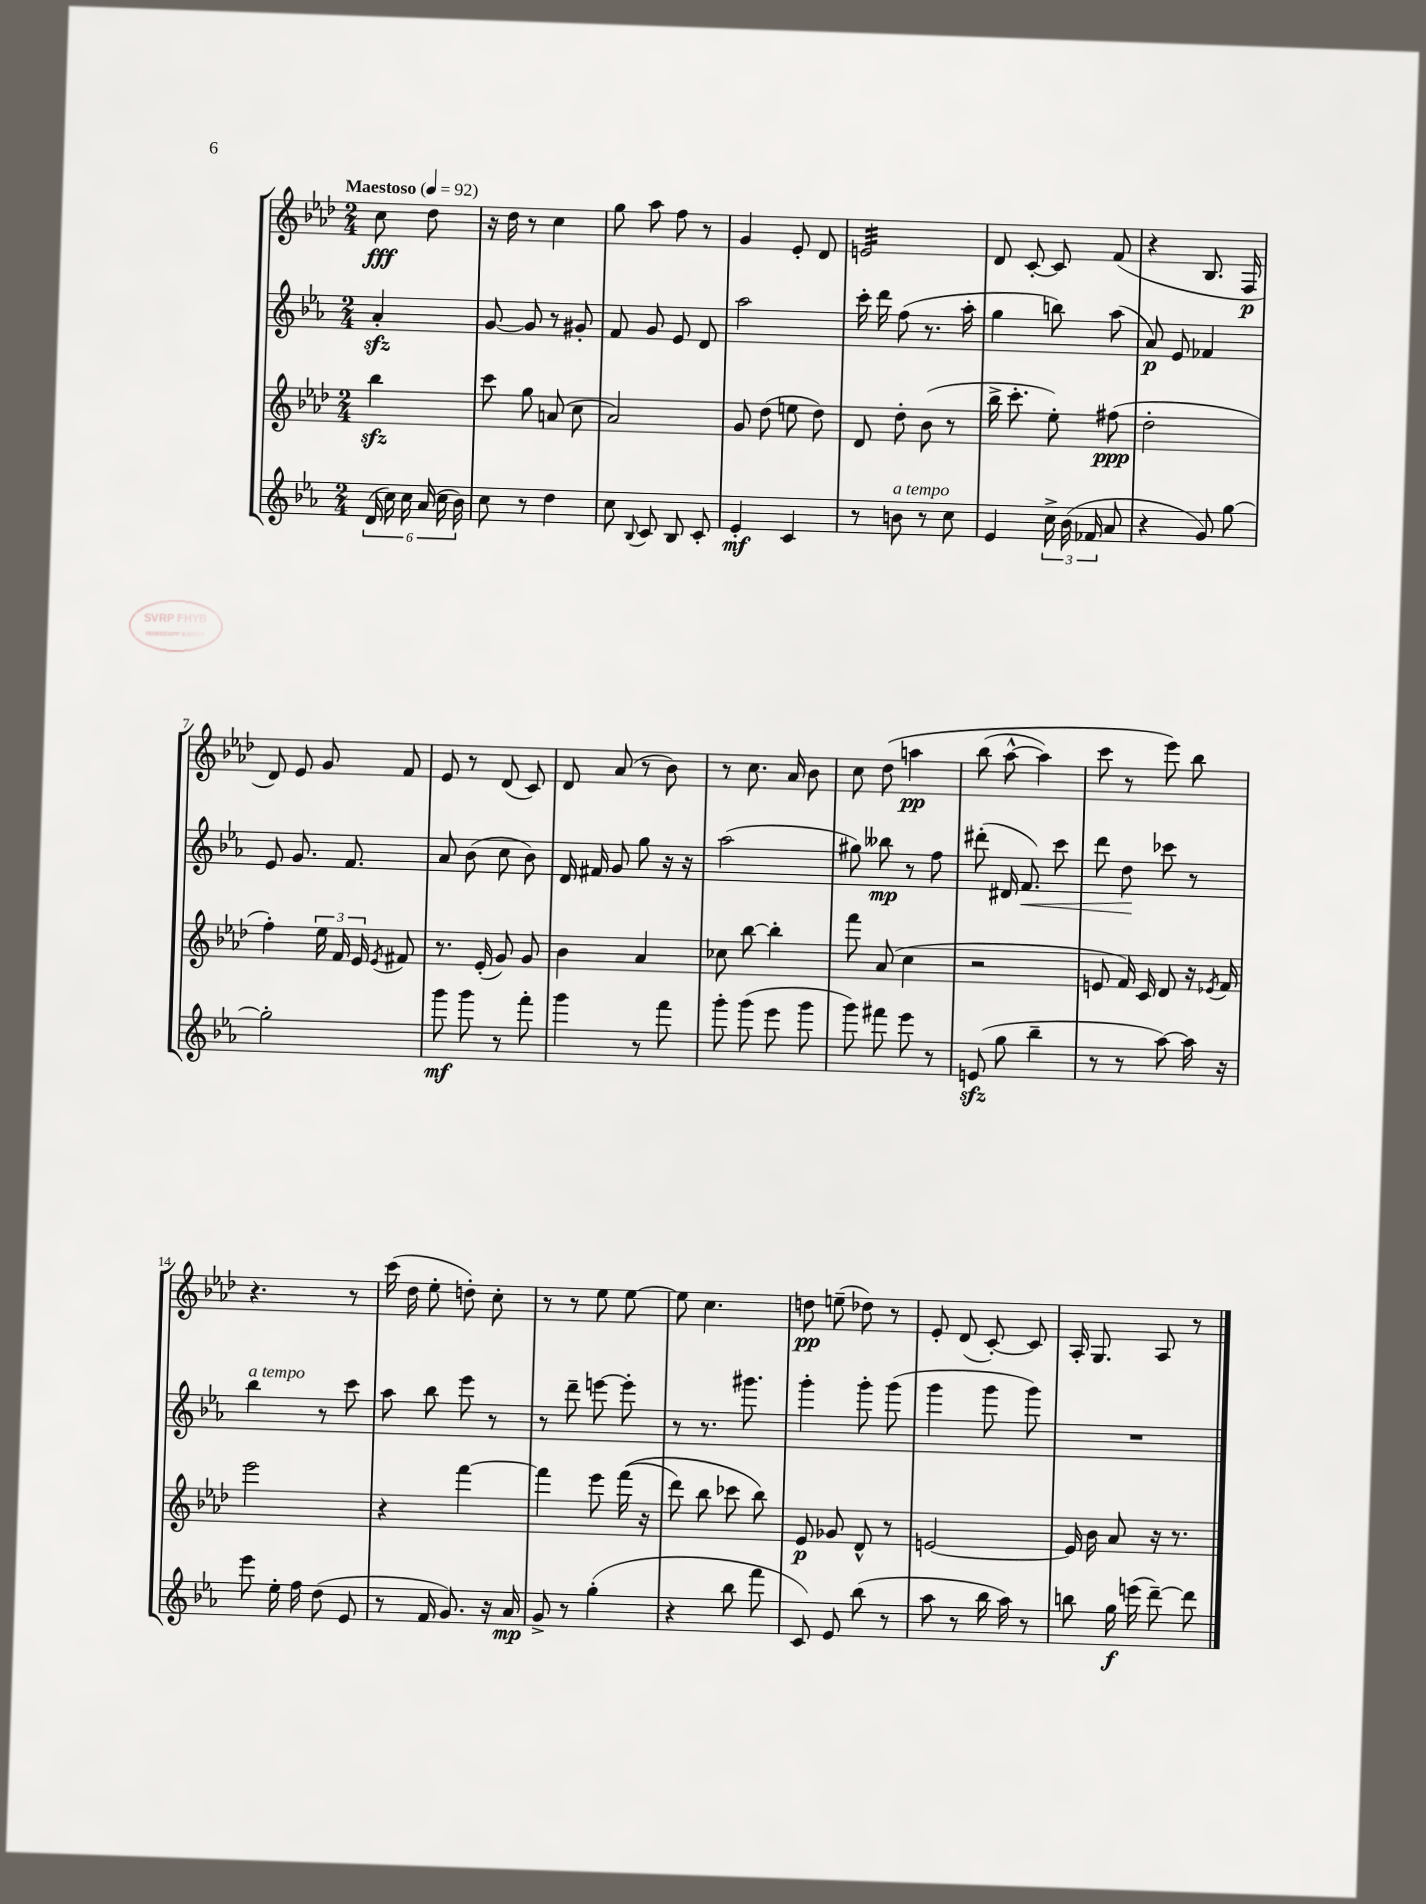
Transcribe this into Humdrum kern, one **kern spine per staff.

**kern	**dynam	**kern	**dynam	**kern	**dynam	**kern	**dynam
*part4	*part4	*part3	*part3	*part2	*part2	*part1	*part1
*staff4	*staff4	*staff3	*staff3	*staff2	*staff2	*staff1	*staff1
*clefG2	*	*clefG2	*	*clefG2	*	*clefG2	*
*k[b-e-a-]	*	*k[b-e-a-d-]	*	*k[b-e-a-]	*	*k[b-e-a-d-]	*
*M2/4	*	*M2/4	*	*M2/4	*	*M2/4	*
*MM92	*	*MM92	*	*MM92	*	*MM92	*
=	=	=	=	=	=	=	=
!	!	!	!	!	!	!LO:TX:a:B:t=Maestoso	!
(24d/	.	4bb-zz\	.	4a-zz'/	.	8cc\	fff
24cc\)	.	.	.	.	.	.	.
24cc\	.	.	.	.	.	.	.
(24a-/	.	.	.	.	.	8dd-\	.
24cc\	.	.	.	.	.	.	.
24b-\)	.	.	.	.	.	.	.
=1	=1	=1	=1	=1	=1	=1	=1
8cc\	.	8ccc\	.	[8g/	.	16r	.
.	.	.	.	.	.	16dd-\	.
8r	.	8gg\	.	8g/]	.	8r	.
4dd\	.	(8an/	.	8r	.	4cc\	.
.	.	8cc\	.	8g#X'/	.	.	.
=2	=2	=2	=2	=2	=2	=2	=2
8cc\	.	2a-/)	.	8f/	.	8gg\	.
8qqB-/	.	.	.	.	.	.	.
8c/	.	.	.	8g/	.	8aa-\	.
8B-/	.	.	.	8e-/	.	8ff\	.
8c'/	.	.	.	8d/	.	8r	.
=3	=3	=3	=3	=3	=3	=3	=3
4e-'/	mf	8g/	.	2aa-\	.	4g/	.
.	.	(8dd-\	.	.	.	.	.
4c/	.	8een\	.	.	.	8e-'/	.
.	.	8dd-\)	.	.	.	8d-/	.
=4	=4	=4	=4	=4	=4	=4	=4
*	*	*	*	*	*	*tremolo	*
8r	.	8d-/	.	16ccc'\	.	32en/LLL	.
.	.	.	.	.	.	32en/	.
.	.	.	.	16ddd\	.	32en/	.
.	.	.	.	.	.	32en/	.
!LO:TX:a:i:t=a tempo	!	!	!	!	!	!	!
8bn\	.	8dd-'\	.	(8ff\	.	32en/	.
.	.	.	.	.	.	32en/	.
.	.	.	.	.	.	32en/	.
.	.	.	.	.	.	32en/	.
8r	.	(8b-\	.	8.r	.	32en/	.
.	.	.	.	.	.	32en/	.
.	.	.	.	.	.	32en/	.
.	.	.	.	.	.	32en/	.
8cc\	.	8r	.	.	.	32en/	.
.	.	.	.	.	.	32en/	.
.	.	.	.	16aa-'\	.	32en/	.
.	.	.	.	.	.	32en/JJJ	.
*	*	*	*	*	*	*Xtremolo	*
=5	=5	=5	=5	=5	=5	=5	=5
4e-/	.	16bb-^\	.	4gg\	.	8d-/	.
.	.	8.ccc'\	.	.	.	.	.
.	.	.	.	.	.	[8c'/	.
24cc^\	.	8ee-'\)	.	8bbn\)	.	8c/]	.
(24b-\	.	.	.	.	.	.	.
24f-X/	.	.	.	.	.	.	.
8a-/	.	(8ff#X\	ppp	(8aa-\	.	(8f/	.
=6	=6	=6	=6	=6	=6	=6	=6
4r	.	2dd-'\	.	8a-/)	p	4r	.
.	.	.	.	8e-/	.	.	.
8g/)	.	.	.	4f-X/	.	8.B-/	.
[8gg\	.	.	.	.	.	.	.
.	.	.	.	.	.	16F/	p
!!LO:LB:g=z
=7	=7	=7	=7	=7	=7	=7	=7
2gg'\]	.	4ff'\)	.	8e-/	.	8d-/)	.
.	.	.	.	8.g/	.	8e-/	.
.	.	24ee-\	.	.	.	8g/	.
.	.	24f/	.	.	.	.	.
.	.	.	.	8.f/	.	.	.
.	.	24e-/	.	.	.	.	.
.	.	8qe-/	.	.	.	.	.
.	.	8f#X/	.	.	.	8f/	.
=8	=8	=8	=8	=8	=8	=8	=8
8ggg\	mf	8.r	.	8a-/	.	8e-/	.
8ggg\	.	.	.	(8b-\	.	8r	.
.	.	(16e-'/	.	.	.	.	.
8r	.	8g/)	.	8cc\	.	(8d-/	.
8fff'\	.	8g/	.	8b-\)	.	8c/)	.
=9	=9	=9	=9	=9	=9	=9	=9
4ggg\	.	4b-\	.	16d/	.	8d-/	.
.	.	.	.	16f#X/	.	.	.
.	.	.	.	8g/	.	(8a-/	.
8r	.	4a-/	.	8gg\	.	8r	.
8fff\	.	.	.	16r	.	8b-\)	.
.	.	.	.	16r	.	.	.
=10	=10	=10	=10	=10	=10	=10	=10
8ggg'\	.	8cc-X\	.	(2aa-\	.	8r	.
(8ggg\	.	[8bb-\	.	.	.	8.cc\	.
8eee-\	.	4bb-'\]	.	.	.	.	.
.	.	.	.	.	.	16a-/	.
8ggg\	.	.	.	.	.	8b-\	.
=11	=11	=11	=11	=11	=11	=11	=11
8ggg\)	.	8fff\	.	8gg#X\)	.	8cc\	.
8fff#X\	.	(8a-/	.	8bb--X\	mp	(8dd-\	.
8eee-\	.	4cc\	.	8r	.	4aan\	pp
8r	.	.	.	8ff\	.	.	.
=12	=12	=12	=12	=12	=12	=12	=12
(8enzz/	.	2r	.	(8ddd#X'\	.	(8bb-\	.
8gg\	.	.	.	16d#X/	.	[8aa-^^\	.
!	!	!	!	!	!LO:HP:b	!	!
.	.	.	.	8.f/)	<	.	.
4bb-~\	.	.	.	.	.	4aa-\])	.
.	.	.	.	8ccc\	.	.	.
=13	=13	=13	=13	=13	=13	=13	=13
8r	.	8en/	.	8ddd\	.	8ccc\	.
8r	.	16f/)	.	8dd\	.	8r	.
.	.	16c/	.	.	.	.	.
[8aa-\)	.	8d-/	.	8ccc-X\	[	8eee-\)	.
16aa-\]	.	16r	.	8r	.	8bb-\	.
.	.	8qe-X/	.	.	.	.	.
16r	.	16f/	.	.	.	.	.
!!LO:LB:g=z
=14	=14	=14	=14	=14	=14	=14	=14
!	!	!	!	!LO:TX:a:i:t=a tempo	!	!	!
8eee-\	.	2eee-\	.	4bb-\	.	4.r	.
16ee-'\	.	.	.	.	.	.	.
16ff\	.	.	.	.	.	.	.
(8dd\	.	.	.	8r	.	.	.
8e-/	.	.	.	8ccc\	.	8r	.
=15	=15	=15	=15	=15	=15	=15	=15
8r	.	4r	.	8aa-\	.	(16ccc\	.
.	.	.	.	.	.	16dd-\	.
16f/	.	.	.	8bb-\	.	8ee-'\	.
8.g/)	.	.	.	.	.	.	.
.	.	[4fff\	.	8eee-\	.	8ddn'\)	.
16r	.	.	.	8r	.	8cc'\	.
16a-/	mp	.	.	.	.	.	.
=16	=16	=16	=16	=16	=16	=16	=16
8g^/	.	4fff\]	.	8r	.	8r	.
8r	.	.	.	8ddd~\	.	8r	.
(4gg'\	.	8eee-\	.	[8eeen\	.	8ee-\	.
.	.	((16fff\	.	8eee'\]	.	[8ee-\	.
.	.	16r	.	.	.	.	.
=17	=17	=17	=17	=17	=17	=17	=17
4r	.	8ddd-\)	.	8r	.	8ee-\]	.
.	.	8bb-\	.	8.r	.	4.cc\	.
8bb-\	.	8ccc-X\	.	.	.	.	.
.	.	.	.	8.ggg#X\	.	.	.
8fff\	.	8bb-\)	.	.	.	.	.
=18	=18	=18	=18	=18	=18	=18	=18
8c/)	.	8e-/	p	4ggg'\	.	8ddn\	pp
8e-/	.	8g-X/	.	.	.	(8een~\	.
(8bb-\	.	8d-^^/	.	8ggg'\	.	8dd-X\)	.
8r	.	8r	.	(8ggg\	.	8r	.
=19	=19	=19	=19	=19	=19	=19	=19
8aa-\	.	[2en/	.	4ggg\	.	8e-'/	.
8r	.	.	.	.	.	(8d-/	.
16bb-\	.	.	.	8ggg\	.	[8c'/)	.
16aa-\)	.	.	.	.	.	.	.
8r	.	.	.	8ggg\)	.	8c/]	.
=20	=20	=20	=20	=20	=20	=20	=20
8bbn\	.	16e/]	.	2r	.	16A-'/	.
.	.	16b-\	.	.	.	8.G/	.
16gg\	f	8a-/	.	.	.	.	.
(16eeen\	.	.	.	.	.	.	.
[8ddd~\)	.	16r	.	.	.	8A-/	.
.	.	8.r	.	.	.	.	.
8ddd\]	.	.	.	.	.	8r	.
==	==	==	==	==	==	==	==
*-	*-	*-	*-	*-	*-	*-	*-
